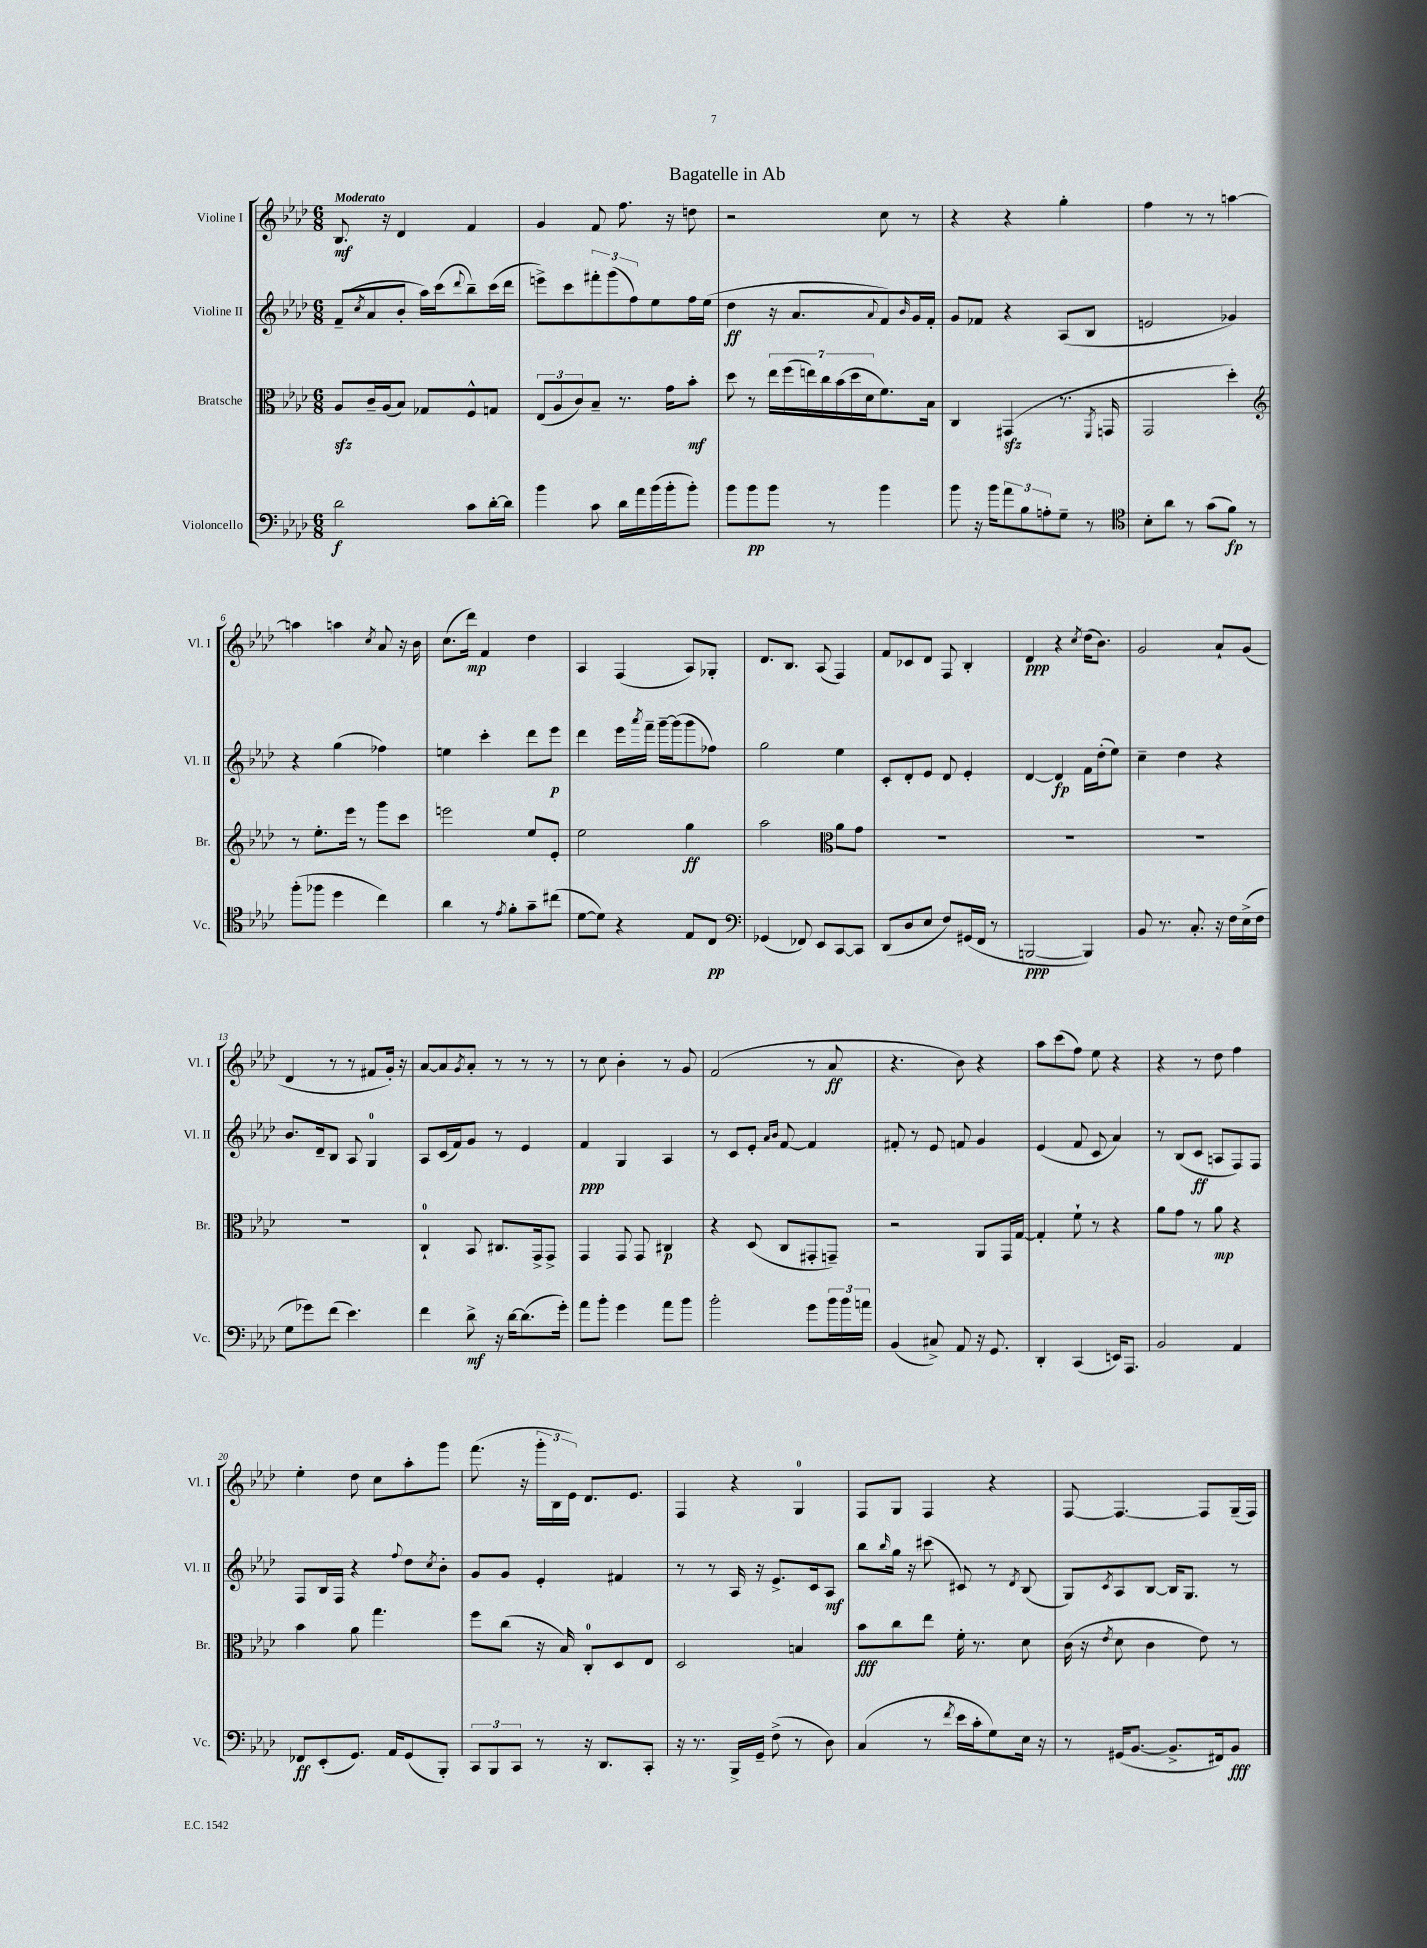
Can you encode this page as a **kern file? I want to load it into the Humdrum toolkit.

**kern	**dynam	**kern	**dynam	**kern	**dynam	**kern	**dynam
*part4	*part4	*part3	*part3	*part2	*part2	*part1	*part1
*staff4	*staff4	*staff3	*staff3	*staff2	*staff2	*staff1	*staff1
*I"Violoncello	*	*I"Bratsche	*	*I"Violine II	*	*I"Violine I	*
*I'Vc.	*	*I'Br.	*	*I'Vl. II	*	*I'Vl. I	*
*clefF4	*	*clefC3	*	*clefG2	*	*clefG2	*
*k[b-e-a-d-]	*	*k[b-e-a-d-]	*	*k[b-e-a-d-]	*	*k[b-e-a-d-]	*
*M6/8	*	*M6/8	*	*M6/8	*	*M6/8	*
=1	=1	=1	=1	=1	=1	=1	=1
!	!	!	!	!	!	!LO:TX:a:B:t=Moderato	!
2d-\	f	8A-zz/L	.	(8f~/L	.	8.B-/	mf
.	.	.	.	8qcc/	.	.	.
.	.	16c~/L	.	8a-/	.	.	.
.	.	(16A-/J	.	.	.	16r	.
.	.	8B-/J)	.	8b-'/J	.	4d-/	.
.	.	8G-X/L	.	16aa-\LL)	.	.	.
.	.	.	.	(16ccc\J	.	.	.
.	.	.	.	8qqddd-/	.	.	.
8c\L	.	8F^^/	.	8bb-~\)	.	4f/	.
[16d-'\L	.	8Gn/J	.	(16ccc\L	.	.	.
16d-\JJ]	.	.	.	16ddd-\JJ	.	.	.
=2	=2	=2	=2	=2	=2	=2	=2
4b-\	.	(12E-/L	.	8eeen^\L)	.	4g/	.
.	.	12A-/	.	.	.	.	.
.	.	.	.	8ccc\	.	.	.
.	.	12c/)	.	.	.	.	.
8c\	.	8B-~/J	.	12fff#X'\	.	8f/	.
.	.	.	.	(12ggg\	.	.	.
16d-\LL	.	8.r	.	.	.	8.ff\	.
.	.	.	.	12ff\)	.	.	.
16a-\	.	.	.	.	.	.	.
(16b-\	.	.	.	8ee-\	.	.	.
16b-'\J	.	16g\KL	.	.	.	16r	.
8b-'\J)	.	8b-'\J	mf	16ff\L	.	8ddn\	.
.	.	.	.	(16ee-\JJ	.	.	.
=3	=3	=3	=3	=3	=3	=3	=3
8b-\L	.	8dd-\	.	4dd-\	ff	2r	.
8b-\	pp	8r	.	.	.	.	.
8b-\J	.	28ee-\LL	.	16r	.	.	.
.	.	(28ff\	.	.	.	.	.
.	.	.	.	8.a-/L	.	.	.
.	.	28een\)	.	.	.	.	.
.	.	28cc\	.	.	.	.	.
8r	.	.	.	.	.	.	.
.	.	(28b-\	.	.	.	.	.
.	.	28dd-\	.	.	.	.	.
.	.	28d-\J	.	.	.	.	.
.	.	.	.	8qqa-/	.	.	.
4b-\	.	8.f\)	.	8f/)	.	8cc\	.
.	.	.	.	16qqb-/	.	.	.
.	.	.	.	16g/L	.	8r	.
.	.	16B-\Jk	.	16f'/JJ	.	.	.
=4	=4	=4	=4	=4	=4	=4	=4
8b-\	.	4C/	.	8g/L	.	4r	.
16r	.	.	.	8f-X/J	.	.	.
16b-\KL	.	.	.	.	.	.	.
12a-\	.	(4GG#Xzz/	.	4r	.	4r	.
12B-\	.	.	.	.	.	.	.
12An'\	.	.	.	.	.	.	.
8G~\J	.	8.r	.	(8A-/L	.	4gg'\	.
8r	.	.	.	8B-/J	.	.	.
.	.	8qFF/	.	.	.	.	.
.	.	16GGn/	.	.	.	.	.
=5	=5	=5	=5	=5	=5	=5	=5
*clefC4	*	*	*	*	*	*	*
8B-'\L	.	2GG/	.	2en/	.	4ff\	.
8a-\J	.	.	.	.	.	.	.
8r	.	.	.	.	.	8r	.
(8g\L	.	.	.	.	.	8r	.
8f\J)	fp	4dd-'\)	.	4g-X/)	.	[4aan\	.
8r	.	.	.	.	.	.	.
!!LO:LB:g=z
=6	=6	=6	=6	=6	=6	=6	=6
*	*	*clefG2	*	*	*	*	*
(8ff'\L	.	8r	.	4r	.	4aan\]	.
8ff-X\J	.	8.ee-'\L	.	.	.	.	.
4dd-\	.	.	.	(4gg\	.	4aan\	.
.	.	16eee-\Jk	.	.	.	.	.
.	.	8r	.	.	.	.	.
.	.	.	.	.	.	8qcc/	.
4cc\)	.	8ggg\L	.	4ff-X\)	.	8a-/	.
.	.	8ccc\J	.	.	.	16r	.
.	.	.	.	.	.	16b-\	.
=7	=7	=7	=7	=7	=7	=7	=7
4a-\	.	2eeen\	.	4een\	.	(8.cc\L	.
.	.	.	.	.	.	16ddd-\Jk)	mp
8r	.	.	.	4ccc'\	.	4f/	.
8qe-/	.	.	.	.	.	.	.
8f'\L	.	.	.	.	.	.	.
8g~\	.	8ee-/L	.	8ddd-\L	.	4dd-\	.
(8cc#X\J	.	8e-'/J	.	8eee-\J	p	.	.
=8	=8	=8	=8	=8	=8	=8	=8
[8d-\L	.	2ee-\	.	4ddd-\	.	4A-/	.
8d-\J])	.	.	.	.	.	.	.
4r	.	.	.	16eee-\LL	.	(4F/	.
.	.	.	.	8qaaa-/	.	.	.
.	.	.	.	16fff~\JJ	.	.	.
.	.	.	.	[16ggg~\LL	.	.	.
.	.	.	.	(16ggg\J]	.	.	.
8E-/L	.	4gg\	ff	8ggg\	.	8A-/L)	.
8C/J	pp	.	.	8ff-X\J)	.	8G-X'/J	.
=9	=9	=9	=9	=9	=9	=9	=9
*clefF4	*	*	*	*	*	*	*
(4GG-X/	.	2aa-\	.	2gg\	.	8.d-/L	.
.	.	.	.	.	.	8.B-/J	.
8FF-X/)	.	.	.	.	.	.	.
8EE-/L	.	.	.	.	.	(8A-/	.
*	*	*clefC3	*	*	*	*	*
[8CC/	.	8a-\L	.	4ee-\	.	4F/)	.
8CC/J]	.	8g\J	.	.	.	.	.
=10	=10	=10	=10	=10	=10	=10	=10
(8DD-/L	.	2.r	.	8c'/L	.	8f/L	.
8D-/	.	.	.	8d-'/	.	8c-X/	.
8E-/J	.	.	.	8e-/J	.	8d-/J	.
8F/L)	.	.	.	8d-/	.	8F/	.
(16GG#X/L	.	.	.	4e-'/	.	4B-'/	.
16FF/JJ	.	.	.	.	.	.	.
8r	.	.	.	.	.	.	.
=11	=11	=11	=11	=11	=11	=11	=11
[2BBBn/	ppp	2.r	.	[4d-/	.	4d-/	ppp
.	.	.	.	4d-/]	fp	4r	.
.	.	.	.	.	.	8qcc/	.
4BBB/])	.	.	.	16f\LL	.	(16dd-\KL	.
.	.	.	.	(16dd-'\J	.	8.b-\J)	.
.	.	.	.	8ee-\J)	.	.	.
=12	=12	=12	=12	=12	=12	=12	=12
8BB-/	.	2.r	.	4cc~\	.	2g/	.
8.r	.	.	.	.	.	.	.
.	.	.	.	4dd-\	.	.	.
8.C'/	.	.	.	.	.	.	.
16r	.	.	.	4r	.	8a-`/L	.
16F\LL	.	.	.	.	.	.	.
(16E-^\	.	.	.	.	.	(8g/J	.
16F\JJ	.	.	.	.	.	.	.
!!LO:LB:g=z
=13	=13	=13	=13	=13	=13	=13	=13
8G\L	.	2.r	.	8.b-/L	.	4d-/	.
8g-X\)	.	.	.	.	.	.	.
.	.	.	.	16d-~/k	.	.	.
(8f\J	.	.	.	8B-/J	.	8r	.
4.e-\)	.	.	.	8A-/	.	8r	.
.	.	.	.	4G/	.	8f#X/L	.
.	.	.	.	.	.	16g'/Jk)	.
.	.	.	.	.	.	16r	.
=14	=14	=14	=14	=14	=14	=14	=14
4f\	.	4C`/	.	8A-/L	.	[8a-/L	.
.	.	.	.	(16c/L	.	8a-/]	.
.	.	.	.	16f/J)	.	.	.
.	.	.	.	.	.	8qg/	.
8d-^\	mf	8BB-/	.	8g/J	.	8a-'/J	.
16r	.	8.C#X/L	.	8r	.	8r	.
[16d-\KL	.	.	.	.	.	.	.
(8.d-\]	.	.	.	4e-/	.	8r	.
.	.	16GG^/k	.	.	.	.	.
.	.	8GG^/J	.	.	.	8r	.
16g'\Jk)	.	.	.	.	.	.	.
=15	=15	=15	=15	=15	=15	=15	=15
8a-\L	.	4GG/	.	4f/	ppp	8r	.
8b-'\J	.	.	.	.	.	8cc\	.
4g\	.	8GG/	.	4G/	.	4b-'\	.
.	.	8GG/	.	.	.	.	.
8a-\L	.	4C#X/	p	4A-/	.	8r	.
8b-\J	.	.	.	.	.	8g/	.
=16	=16	=16	=16	=16	=16	=16	=16
2b-'\	.	4r	.	8r	.	(2f/	.
.	.	.	.	8c/L	.	.	.
.	.	(8D-/	.	8e-'/J	.	.	.
.	.	.	.	16qqa-/LL	.	.	.
.	.	.	.	16qqb-/JJ	.	.	.
.	.	8C/L	.	[8f/	.	.	.
8g\L	.	8GG#X'/	.	4f/]	.	8r	.
24b-\L	.	8GGn~/J)	.	.	.	8a-/	ff
24b-\	.	.	.	.	.	.	.
24an\JJ	.	.	.	.	.	.	.
=17	=17	=17	=17	=17	=17	=17	=17
(4BB-/	.	2r	.	8f#X'/	.	4.r	.
.	.	.	.	8r	.	.	.
8C#X^/)	.	.	.	8e-/	.	.	.
8AA-/	.	.	.	8fn/	.	8b-\)	.
16r	.	8AA-/L	.	4g/	.	4r	.
8.GG/	.	.	.	.	.	.	.
.	.	16GG/L	.	.	.	.	.
.	.	[16G/JJ	.	.	.	.	.
=18	=18	=18	=18	=18	=18	=18	=18
4DD-'/	.	4G'/]	.	(4e-/	.	8aa-\L	.
.	.	.	.	.	.	(8ccc\	.
(4CC/	.	8f`\	.	8f/	.	8ff\J)	.
.	.	8r	.	8c/	.	8ee-\	.
16EEn/KL)	.	4r	.	4a-/)	.	4r	.
8.AAA-/J	.	.	.	.	.	.	.
=19	=19	=19	=19	=19	=19	=19	=19
2BB-/	.	8a-\L	.	8r	.	4r	.
.	.	8g\J	.	(8B-/L	.	.	.
.	.	8r	.	8c/J	ff	8r	.
.	.	8a-\	mp	8An/L	.	8dd-\	.
4AA-/	.	4r	.	8F/)	.	4ff\	.
.	.	.	.	8F/J	.	.	.
!!LO:LB:g=z
=20	=20	=20	=20	=20	=20	=20	=20
8FF-X/L	ff	4b-\	.	8F/L	.	4ee-'\	.
(8EE-'/	.	.	.	16B-/L	.	.	.
.	.	.	.	16F/JJ	.	.	.
8.GG/J)	.	8a-\	.	4r	.	8dd-\	.
.	.	4.gg\	.	.	.	8cc\L	.
16AA-/KL	.	.	.	.	.	.	.
.	.	.	.	8qqff/	.	.	.
(8GG/	.	.	.	8dd-\L	.	8aa-'\	.
.	.	.	.	8qcc/	.	.	.
8BBB-'/J)	.	.	.	8b-'\J	.	8ggg\J	.
=21	=21	=21	=21	=21	=21	=21	=21
12CC/L	.	8ff\L	.	8g/L	.	(8.fff\	.
12BBB-/	.	.	.	.	.	.	.
.	.	(8cc\J	.	8g/J	.	.	.
12CC/J	.	.	.	.	.	.	.
.	.	.	.	.	.	16r	.
8r	.	16r	.	4e-'/	.	24ggg'\LL	.
.	.	.	.	.	.	24B-\	.
.	.	16B-/)	.	.	.	.	.
.	.	.	.	.	.	24e-\JJ)	.
16r	.	8C'/L	.	.	.	8.d-/L	.
8.DD-/L	.	.	.	.	.	.	.
.	.	8D-/	.	4f#X/	.	.	.
.	.	.	.	.	.	8.e-/J	.
8CC'/J	.	8E-/J	.	.	.	.	.
=22	=22	=22	=22	=22	=22	=22	=22
16r	.	2D-/	.	8r	.	4F/	.
8.r	.	.	.	.	.	.	.
.	.	.	.	8r	.	.	.
16BBB-^/LL	.	.	.	16A-/	.	4r	.
16GG~/JJ	.	.	.	16r	.	.	.
(8F^\	.	.	.	8.e-^/L	.	.	.
8r	.	4Bn/	.	.	.	4G/	.
.	.	.	.	16c/k	.	.	.
8D-\)	.	.	.	8A-/J	mf	.	.
=23	=23	=23	=23	=23	=23	=23	=23
(4C/	.	8b-\L	fff	8bb-\L	.	8F/L	.
.	.	.	.	16qqbb-/	.	.	.
.	.	8cc\	.	16gg\Jk	.	8G/J	.
.	.	.	.	16r	.	.	.
8r	.	8ee-\J	.	(8ccc#X\	.	4F/	.
8qf/	.	.	.	.	.	.	.
16e-\LL	.	16f'\	.	8c#X/)	.	.	.
16c'\J	.	8.r	.	.	.	.	.
8G\)	.	.	.	8r	.	4r	.
.	.	.	.	8qd-/	.	.	.
16E-\Jk	.	8d-\	.	(8B-/	.	.	.
16r	.	.	.	.	.	.	.
=24	=24	=24	=24	=24	=24	=24	=24
8r	.	(16c\	.	8G/L)	.	[8F/	.
.	.	16r	.	.	.	.	.
.	.	8qe-/	.	8qc/	.	.	.
(16GG#X/KL	.	8d-\	.	8A-/	.	4.F/_	.
[8.BB-/J	.	.	.	.	.	.	.
.	.	4c\	.	[8B-/J	.	.	.
8.BB-^/L]	.	.	.	16B-/KL]	.	.	.
.	.	.	.	8.G/J	.	.	.
.	.	8e-\)	.	.	.	8F/L]	.
16FF#X/k)	.	.	.	.	.	.	.
8BB-/J	fff	8r	.	8r	.	(16G~/L	.
.	.	.	.	.	.	16F/JJ)	.
==	==	==	==	==	==	==	==
*-	*-	*-	*-	*-	*-	*-	*-
